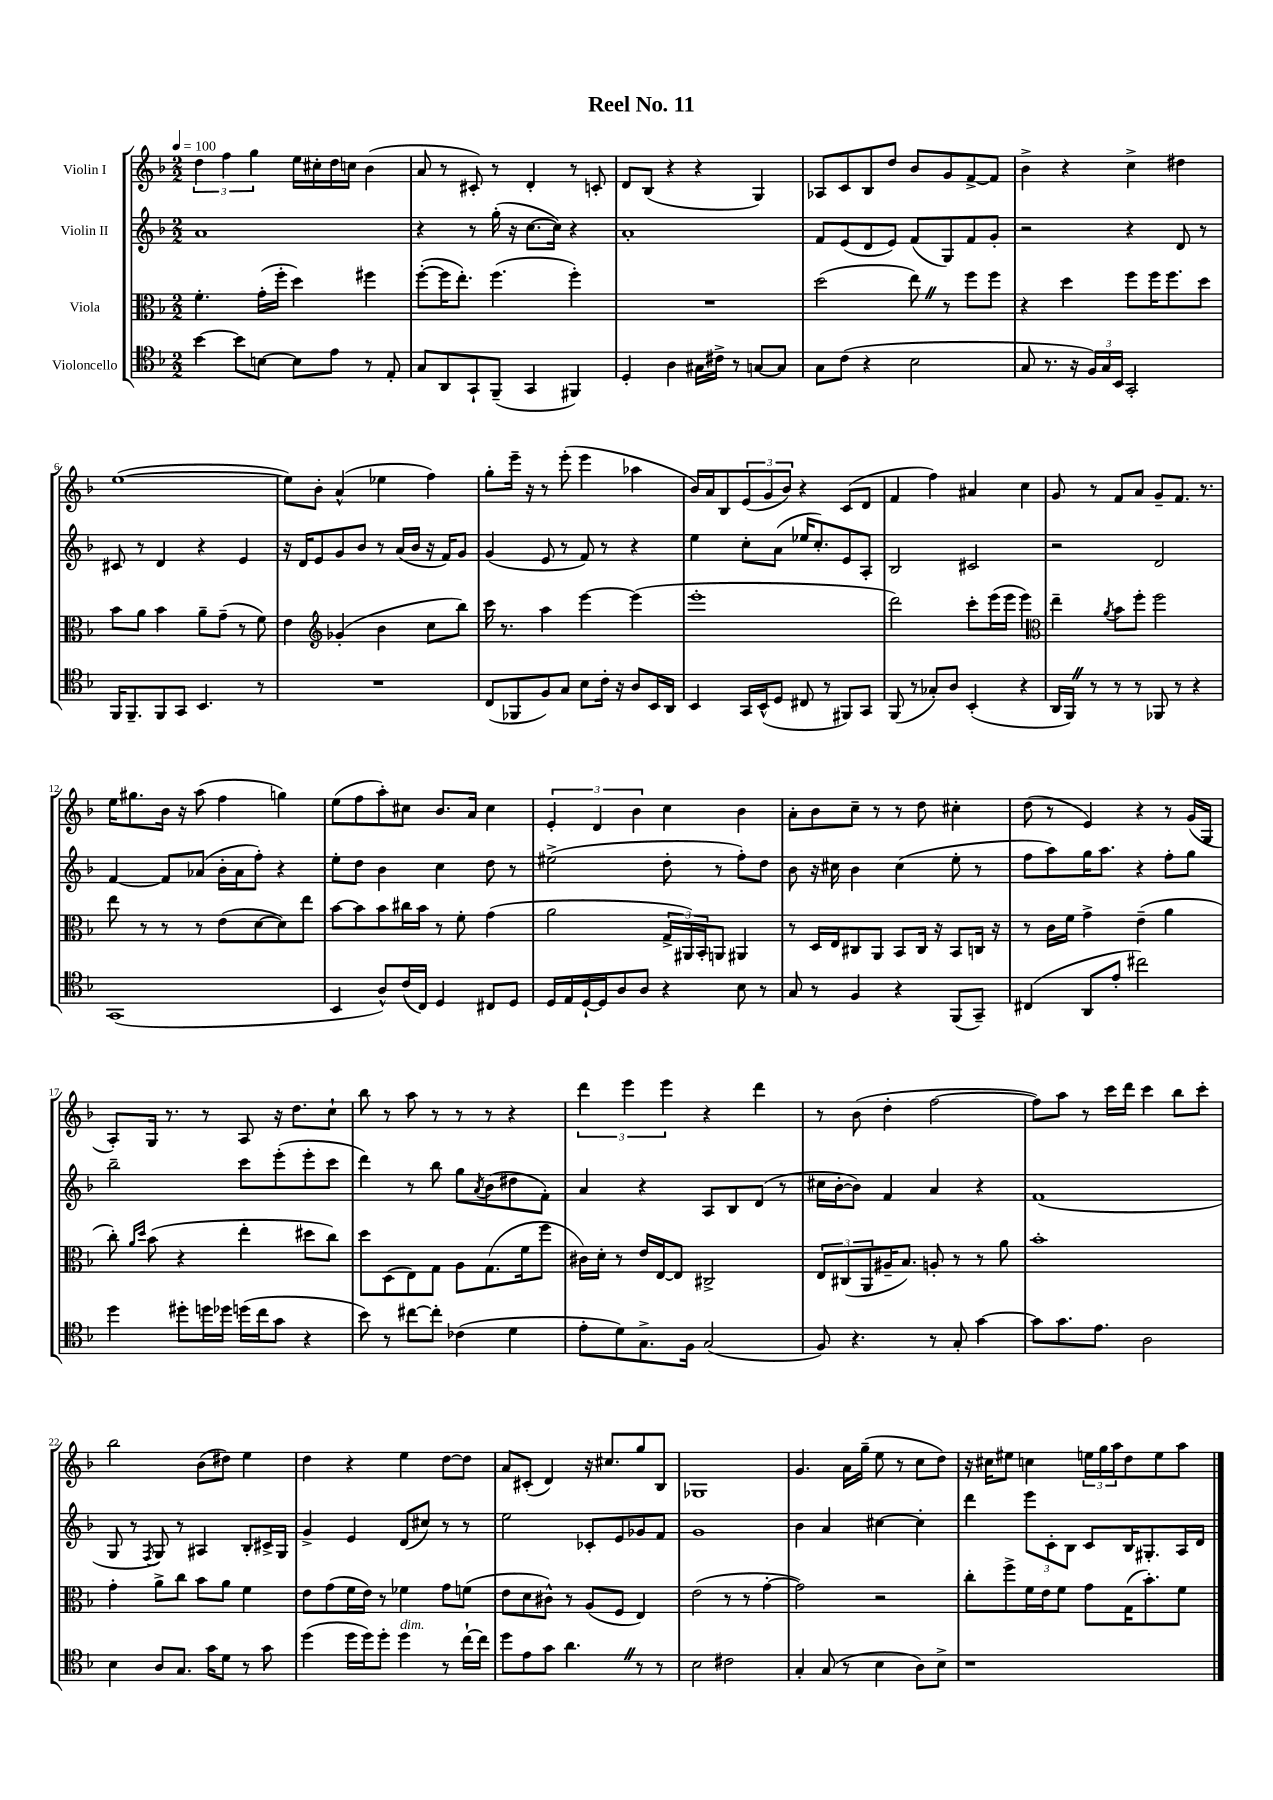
\header { title = "Reel No. 11" }
<<
\new StaffGroup <<
\new Staff = "s0" \with { instrumentName = "Violin I" } {
    \clef treble \key f \major \numericTimeSignature \time 2/2 \tempo 4 = 100
    \tuplet 3/2 { d''4 f''4 g''4 } e''16 cis''16-. d''16 c''16 bes'4( |
    a'8 r8 cis'8-.) r8 d'4-. r8 c'8-. |
    d'8 bes8( r4 r4 g4) |
    aes8 c'8 bes8 d''8 bes'8 g'8 f'8~-> f'8 |
    bes'4-> r4 c''4-> dis''4 |
    e''1~( |
    e''8) bes'8-. a'4-^( ees''4 f''4) |
    g''8-. e'''16-- r16 r8 e'''8-.( e'''4 aes''4 |
    bes'16) a'16 bes8 \tuplet 3/2 { e'8( g'8 bes'8) } r4 c'8( d'8 |
    f'4 f''4) ais'4 c''4 |
    g'8 r8 f'8 a'8 g'8-- f'8. r8. |
    e''16 gis''8. bes'16 r16 a''8( f''4 g''4) |
    e''8( f''8 a''8-.) cis''8 bes'8. a'16 cis''4 |
    \tuplet 3/2 { e'4-. d'4 bes'4 } c''4 bes'4 |
    a'8-. bes'8 c''8-- r8 r8 d''8 cis''4-. |
    d''8( r8 e'4) r4 r8 g'16( g16 |
    a8-.) g16 r8. r8 a8 r16 d''8. c''8-! |
    bes''8 r8 a''8 r8 r8 r8 r4 |
    \tuplet 3/2 { d'''4 e'''4 e'''4 } r4 d'''4 |
    r8 bes'8( d''4-. f''2~ |
    f''8) a''8 r8 c'''16 d'''16 c'''4 bes''8 c'''8-. |
    bes''2 bes'8( dis''8) e''4 |
    d''4 r4 e''4 d''8~ d''8 |
    a'8 cis'8-.( d'4) r16 cis''8. g''8 bes8 |
    ges1 |
    g'4. a'16 g''16--( e''8 r8 c''8 d''8) |
    r16 cis''16 eis''8 c''4 \tuplet 3/2 { e''16 g''16 a''16 } d''8 e''8 a''8 \bar "|." |
}
\new Staff = "s1" \with { instrumentName = "Violin II" } {
    \clef treble \key f \major \numericTimeSignature \time 2/2
    a'1 |
    r4 r8 g''16-.( r16 c''8.~ c''16) r4 |
    a'1-. |
    f'8 e'8( d'8 e'8) f'8( g8) f'8 g'8-. |
    r2 r4 d'8 r8 |
    cis'8 r8 d'4 r4 e'4 |
    r16 d'16 e'8 g'8 bes'8 r8 a'16( bes'16 r16 f'16) g'8 |
    g'4( e'8 r8 f'8) r8 r4 |
    e''4 c''8-. a'8( ees''16 c''8.-.) e'8 a8-. |
    bes2 cis'2 |
    r2 d'2 |
    f'4~ f'8 aes'8( bes'16-. aes'16 f''8-.) r4 |
    e''8-. d''8 bes'4 c''4 d''8 r8 |
    eis''2->( d''8-. r8 f''8-.) d''8 |
    bes'8 r16 cis''16 bes'4 cis''4( e''8-. r8 |
    f''8 a''8) g''16 a''8. r4 f''8-. g''8 |
    bes''2-- c'''8 e'''8-.( e'''8-. c'''8 |
    d'''4) r8 bes''8 g''8 \acciaccatura { a'8 } bes'8( dis''8 f'8-.) |
    a'4 r4 a8 bes8 d'8( r8 |
    cis''16 bes'16~-. bes'8) f'4 a'4 r4 |
    f'1( |
    g8 r8 \acciaccatura { f8 } g8) r8 ais4 bes8-. cis'16-> g16 |
    g'4-> e'4 d'8( cis''8) r8 r8 |
    e''2 ces'8-. e'8 ges'8 f'8 |
    g'1 |
    bes'4 a'4 cis''4~ cis''4-. |
    d'''4 \tuplet 3/2 { e'''8 c'8-. bes8 } c'8 bes16 gis8.-. a16 d'16 \bar "|." |
}
\new Staff = "s2" \with { instrumentName = "Viola" } {
    \clef alto \key f \major \numericTimeSignature \time 2/2
    f'4.-. g'16-.( f''16-. d''4) fis''4 |
    f''8~-.( f''16 e''8.-.) f''4.( f''4-.) |
    R1 |
    d''2( e''8) \once \override BreathingSign.text = \markup { \musicglyph "scripts.caesura.straight" } \breathe r8 f''8 f''8 |
    r4 d''4 f''8 f''16 f''8. d''8 |
    bes'8 a'8 bes'4 a'8-- g'8--( r8 f'8) |
    e'4 \clef treble ges'4-.( bes'4 c''8 bes''8) |
    c'''16 r8. a''4 e'''4~ e'''4( |
    e'''1-. |
    d'''2) c'''8-. e'''16( e'''16 e'''4) |
    \clef alto e''4-- \acciaccatura { a'8 } bes'8 f''8-. f''2 |
    e''8 r8 r8 r8 e'8( d'8~ d'8) e''8 |
    bes'8~ bes'8 bes'8 cis''16 bes'16 r8 f'8-. g'4( |
    a'2 \tuplet 3/2 { g16-> ais,16) bes,16-. } a,8 ais,4 |
    r8 d16 e16 cis8 a,8 bes,8 cis16 r16 bes,8 c16 r16 |
    r8 c'16 f'16 g'4-> e'4--( a'4 |
    c''8-.) \grace { a'16 d''16 } bes'8( r4 e''4-. dis''8 c''8) |
    d''8 d8( e8) g8 a8 g8.( f'16 f''8 |
    cis'16) d'16-. r8 e'16 e16~ e8 cis2-> |
    \tuplet 3/2 { e8 cis8( a,8 } ais16-- bes8.) a8-. r8 r8 a'8 |
    bes'1-. |
    g'4-. a'8-> c''8 bes'8 a'8 f'4 |
    e'8 g'8( f'16 e'16) r8 fes'4 g'8 f'8( |
    e'8 d'8 cis'8-^) r8 a8( f8 e4) |
    e'2( r8 r8 g'4~-. |
    g'2) r2 |
    c''8-. f''8-> f'16 e'16 f'8 g'8 g16( bes'8.-.) f'8 \bar "|." |
}
\new Staff = "s3" \with { instrumentName = "Violoncello" } {
    \clef tenor \key f \major \numericTimeSignature \time 2/2
    bes'4~ bes'8 b8~ b8 e'8 r8 e8-. |
    g8 a,8 g,8-! f,8--( g,4 fis,4) |
    d4-. a4 gis16 cis'16-> r8 g8~ g8 |
    g8 c'8( r4 bes2 |
    g8 r8. r16 \tuplet 3/2 { f16) g16 bes,16 } g,2-. |
    f,16 f,8.-- f,8 g,8 bes,4. r8 |
    R1 |
    c8( fes,8 f8) g8 bes8 c'16-. r16 a8 bes,16 a,16 |
    bes,4 g,16 bes,16-^( d8 cis8 r8 fis,8) g,8 |
    f,8( r8 ges8-.) a8 bes,4-.( r4 |
    a,16 f,16) \once \override BreathingSign.text = \markup { \musicglyph "scripts.caesura.straight" } \breathe r8 r8 r8 fes,8 r8 r4 |
    g,1( |
    bes,4 a8-^) c'16( c16) d4 cis8 d8 |
    d16 e16 d16~-! d16 a8 a8 r4 bes8 r8 |
    g8 r8 f4 r4 f,8( g,8--) |
    cis4( a,8 e'8-. cis''2) |
    d''4 dis''8-. d''16 des''16 d''16( c''16 g'8 r4 |
    bes'8) r8 cis''8~ cis''8-. ces'4( d'4 |
    e'8-. d'8) g8.-> f16 g2( |
    f8) r4. r8 g8-. g'4~ |
    g'8 g'8. e'8. a2 |
    bes4 a8 g8. g'16 d'8 r8 g'8 |
    d''4( d''16 d''16) d''8-. d''4^\markup { \italic "dim." } r8 c''16~-! c''16 |
    d''8 e'8 g'8 a'4. \once \override BreathingSign.text = \markup { \musicglyph "scripts.caesura.straight" } \breathe r8 r8 |
    bes2 cis'2 |
    g4-. g8( r8 bes4 a8) bes8-> |
    r1 \bar "|." |
}
>>
>>
